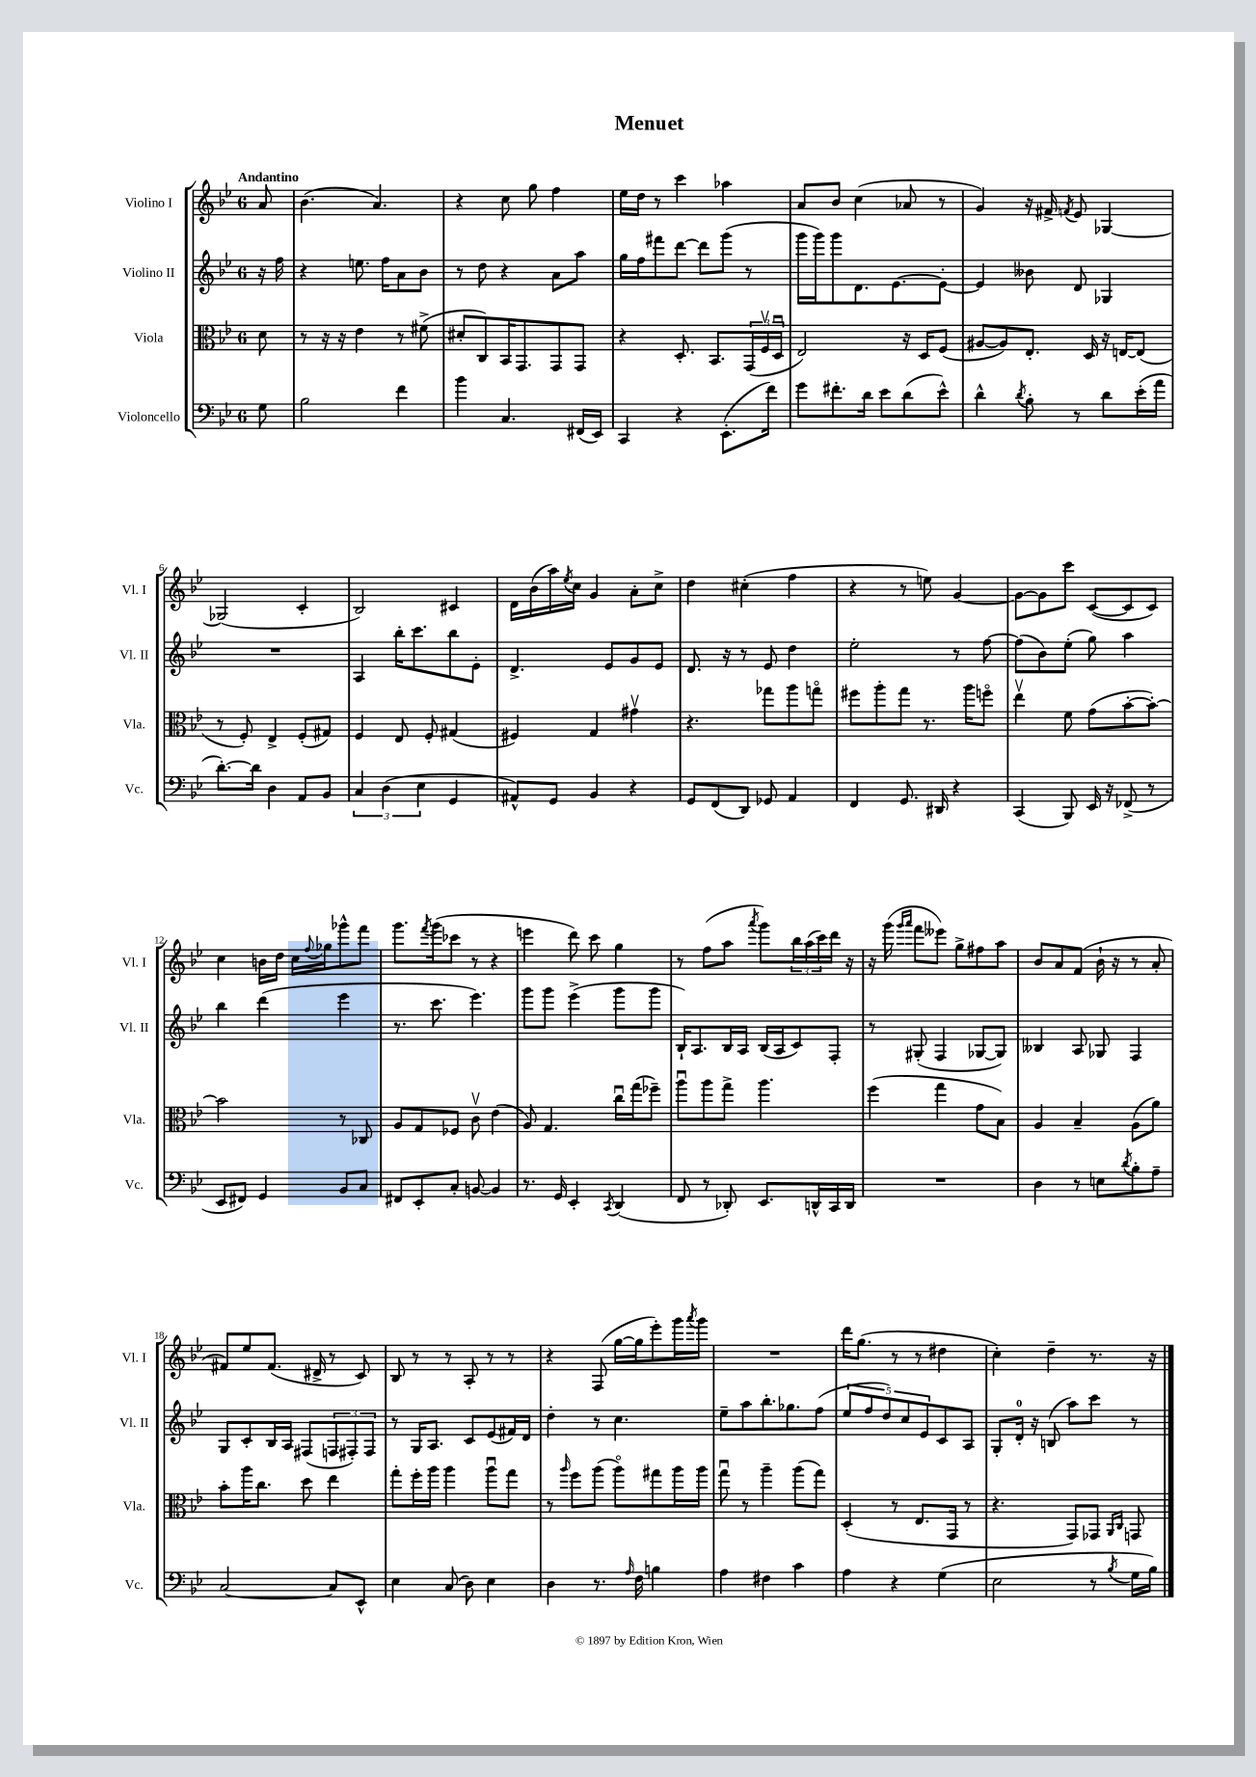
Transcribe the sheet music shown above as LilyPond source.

\header { title = "Menuet" }
<<
\new StaffGroup <<
\new Staff = "s0" \with { instrumentName = "Violino I" shortInstrumentName = "Vl. I" } {
    \clef treble \key bes \major \once \override Staff.TimeSignature.style = #'single-digit \time 6/8 \partial 8 \tempo "Andantino"
    a'8 |
    bes'4.( a'4.) |
    r4 c''8 g''8 f''4 |
    ees''16 d''16 r8 c'''4 aes''4 |
    a'8 bes'8 c''4( aes'8 r8 |
    g'4) r16 fis'16-> \acciaccatura { f'8 } ees'8 ges4~ |
    ges2( c'4-. |
    bes2) cis'4 |
    d'16 bes'16( a''16) \acciaccatura { ees''8 } c''16 g'4 a'8-. c''8-> |
    d''4 cis''4-.( f''4 |
    r4 r8 e''8) g'4~ |
    g'8~ g'8 c'''8 c'8~( c'8 c'8) |
    c''4 b'16 d''16 c''16 \appoggiatura { f''8 } ges''16 ges'''8-^ f'''8 |
    g'''8. \acciaccatura { f'''8 } g'''16( ces'''8 r8 r4 |
    e'''4 d'''8) c'''8 g''4 |
    r8 f''8( a''8 \acciaccatura { a'''8 } g'''8) \tuplet 3/2 { bes''16 a''16( c'''16) } d'''16 r16 |
    r16 g'''16( \grace { g'''16 a'''16 } f'''8 eeses'''8) g''8-> fis''8 a''8 |
    bes'8 a'8 f'8( bes'16-! r16 r8 a'8-. |
    fis'8) ees''8 fis'8.( dis'16-> r8 c'8) |
    bes8 r8 r8 a8-. r8 r8 |
    r4 f8( g''16~ g''16 ees'''8-.) g'''16 \acciaccatura { a'''8 } g'''16 |
    R2. |
    d'''16 g''8.( r8 r8 dis''4 |
    c''4-.) d''4-- r8. r16 \bar "|." |
}
\new Staff = "s1" \with { instrumentName = "Violino II" shortInstrumentName = "Vl. II" } {
    \clef treble \key bes \major \once \override Staff.TimeSignature.style = #'single-digit \time 6/8 \partial 8
    r16 f''16 |
    r4 e''8. f''16 a'8 bes'8 |
    r8 d''8 r4 a'8 a''8 |
    g''16 f''16 fis'''8 d'''8~ d'''8 g'''8( r8 |
    g'''16 g'''16) g'''8 d'8. ees'8.~ ees'8~-. |
    ees'4 beses'8 d'8 ges4 |
    R2. |
    a4 bes''16-. c'''8. bes''8 ees'8-. |
    d'4.-> ees'8 g'8 ees'8 |
    d'8. r16 r8 ees'8 d''4 |
    ees''2-. r8 f''8~ |
    f''8( bes'8) ees''8-.( g''8) a''4 |
    bes''4 d'''4( ees'''4 |
    r8. c'''8. ees'''4.) |
    g'''8 g'''8 ees'''4->( g'''8 g'''8 |
    bes16-!) a8. bes16 a16 bes16( a16 c'8) f8-. |
    r8 gis8-.( f4 ges8~ ges8) |
    beses4 a8 ges8 f4 |
    g8 c'8-. bes16 a16 fis8( \tuplet 3/2 { f8 fis8-.) fis8 } |
    r8 g16 a8. c'8 ees'8( fis'16) d'16 |
    d''4-. r8 c''4. |
    ees''8-- a''8 bes''8.-. ges''8. f''8( |
    \tuplet 5/4 { ees''8 f''8 d''8) c''8 ees'8 } c'8 a8 |
    g8-. d'16-0-. r16 b8( a''8) c'''8 r8 \bar "|." |
}
\new Staff = "s2" \with { instrumentName = "Viola" shortInstrumentName = "Vla." } {
    \clef alto \key bes \major \once \override Staff.TimeSignature.style = #'single-digit \time 6/8 \partial 8
    d'8 |
    r8 r16 r16 ees'4 r8 fis'8->( |
    dis'8-. c8) bes,16 g,8. g,8 g,8 |
    r4 d8.-. bes,8. \tuplet 3/2 { g,16( f16\upbow d16\downbow } |
    ees2) r16 d16 f8( |
    ais8~ ais8) ees8.-. d16 r16 e16~ e8( |
    r8 f8-.) ees4-> f8-.( gis8) |
    f4 ees8 f8-. gis4( |
    fis4) g4 gis'4\upbow |
    r4. ges''8 a''8 g''8\flageolet |
    fis''8 a''8-. g''8 r8. a''16 f''8\flageolet |
    ees''4\upbow f'8 g'8( bes'8~-. bes'8~-.) |
    bes'2 r8 ces8 |
    a8 g8 fes8 c'8\upbow ees'4( |
    a8) g4. c''16\downbow g''16( fes''8--) |
    a''8\downbow a''8 g''8-> a''4. |
    f''4( g''4 g'8 bes8) |
    a4 bes4-- a8( a'8) |
    bes'8-. a''16 c''8. d''8 ees''4 |
    g''8-. f''16-. a''16 a''4 a''8\downbow g''8 |
    r8 \grace { a''16 } f''8 a''8( a''8\flageolet) gis''8 a''16 a''16 |
    g''8\downbow r8 a''4-- a''8( g''8) |
    d4-.( r8 ees8. g,16 r8 |
    r4. g,8) ges,8 \grace { a,16 c16 } g,8 \bar "|." |
}
\new Staff = "s3" \with { instrumentName = "Violoncello" shortInstrumentName = "Vc." } {
    \clef bass \key bes \major \once \override Staff.TimeSignature.style = #'single-digit \time 6/8 \partial 8
    g8 |
    bes2 f'4 |
    bes'4 c4. fis,16( ees,16) |
    c,4 r4 ees,8.-.( f'16) |
    g'8 fis'8.-. d'16 ees'8 d'8( ees'8-^) |
    d'4-^ \acciaccatura { d'8 } bes8-. r8 d'8 ees'16-.( a'16 |
    d'8.~-.) d'16 d4 a,8 bes,8 |
    \tuplet 3/2 { c4 d4( ees4 } g,4 |
    ais,8-^) g,8 bes,4 r4 |
    g,8 f,8( d,8) ges,8 a,4 |
    f,4 g,8. dis,16 r4 |
    c,4( bes,,8) ees,16 r16 fes,8->( r8 |
    ees,8 fis,8) g,4 bes,8 c8 |
    fis,8 ees,8-. c8-. b,8~ b,4 |
    r8. g,16 ees,4-. \acciaccatura { c,8 } d,4( |
    f,8 r8 des,8-.) ees,8. d,16-^ c,16 d,16 |
    R2. |
    d4 r8 e8 \acciaccatura { d'8 } bes8-. a8-- |
    c2~ c8 ees,8-^ |
    ees4 c8( d8) ees4 |
    d4 r8. \grace { a16 } f16 b4 |
    a4 fis4 c'4 |
    a4 r4 g4( |
    ees2 r8 \acciaccatura { bes8 } g16 bes16) \bar "|." |
}
>>
>>
